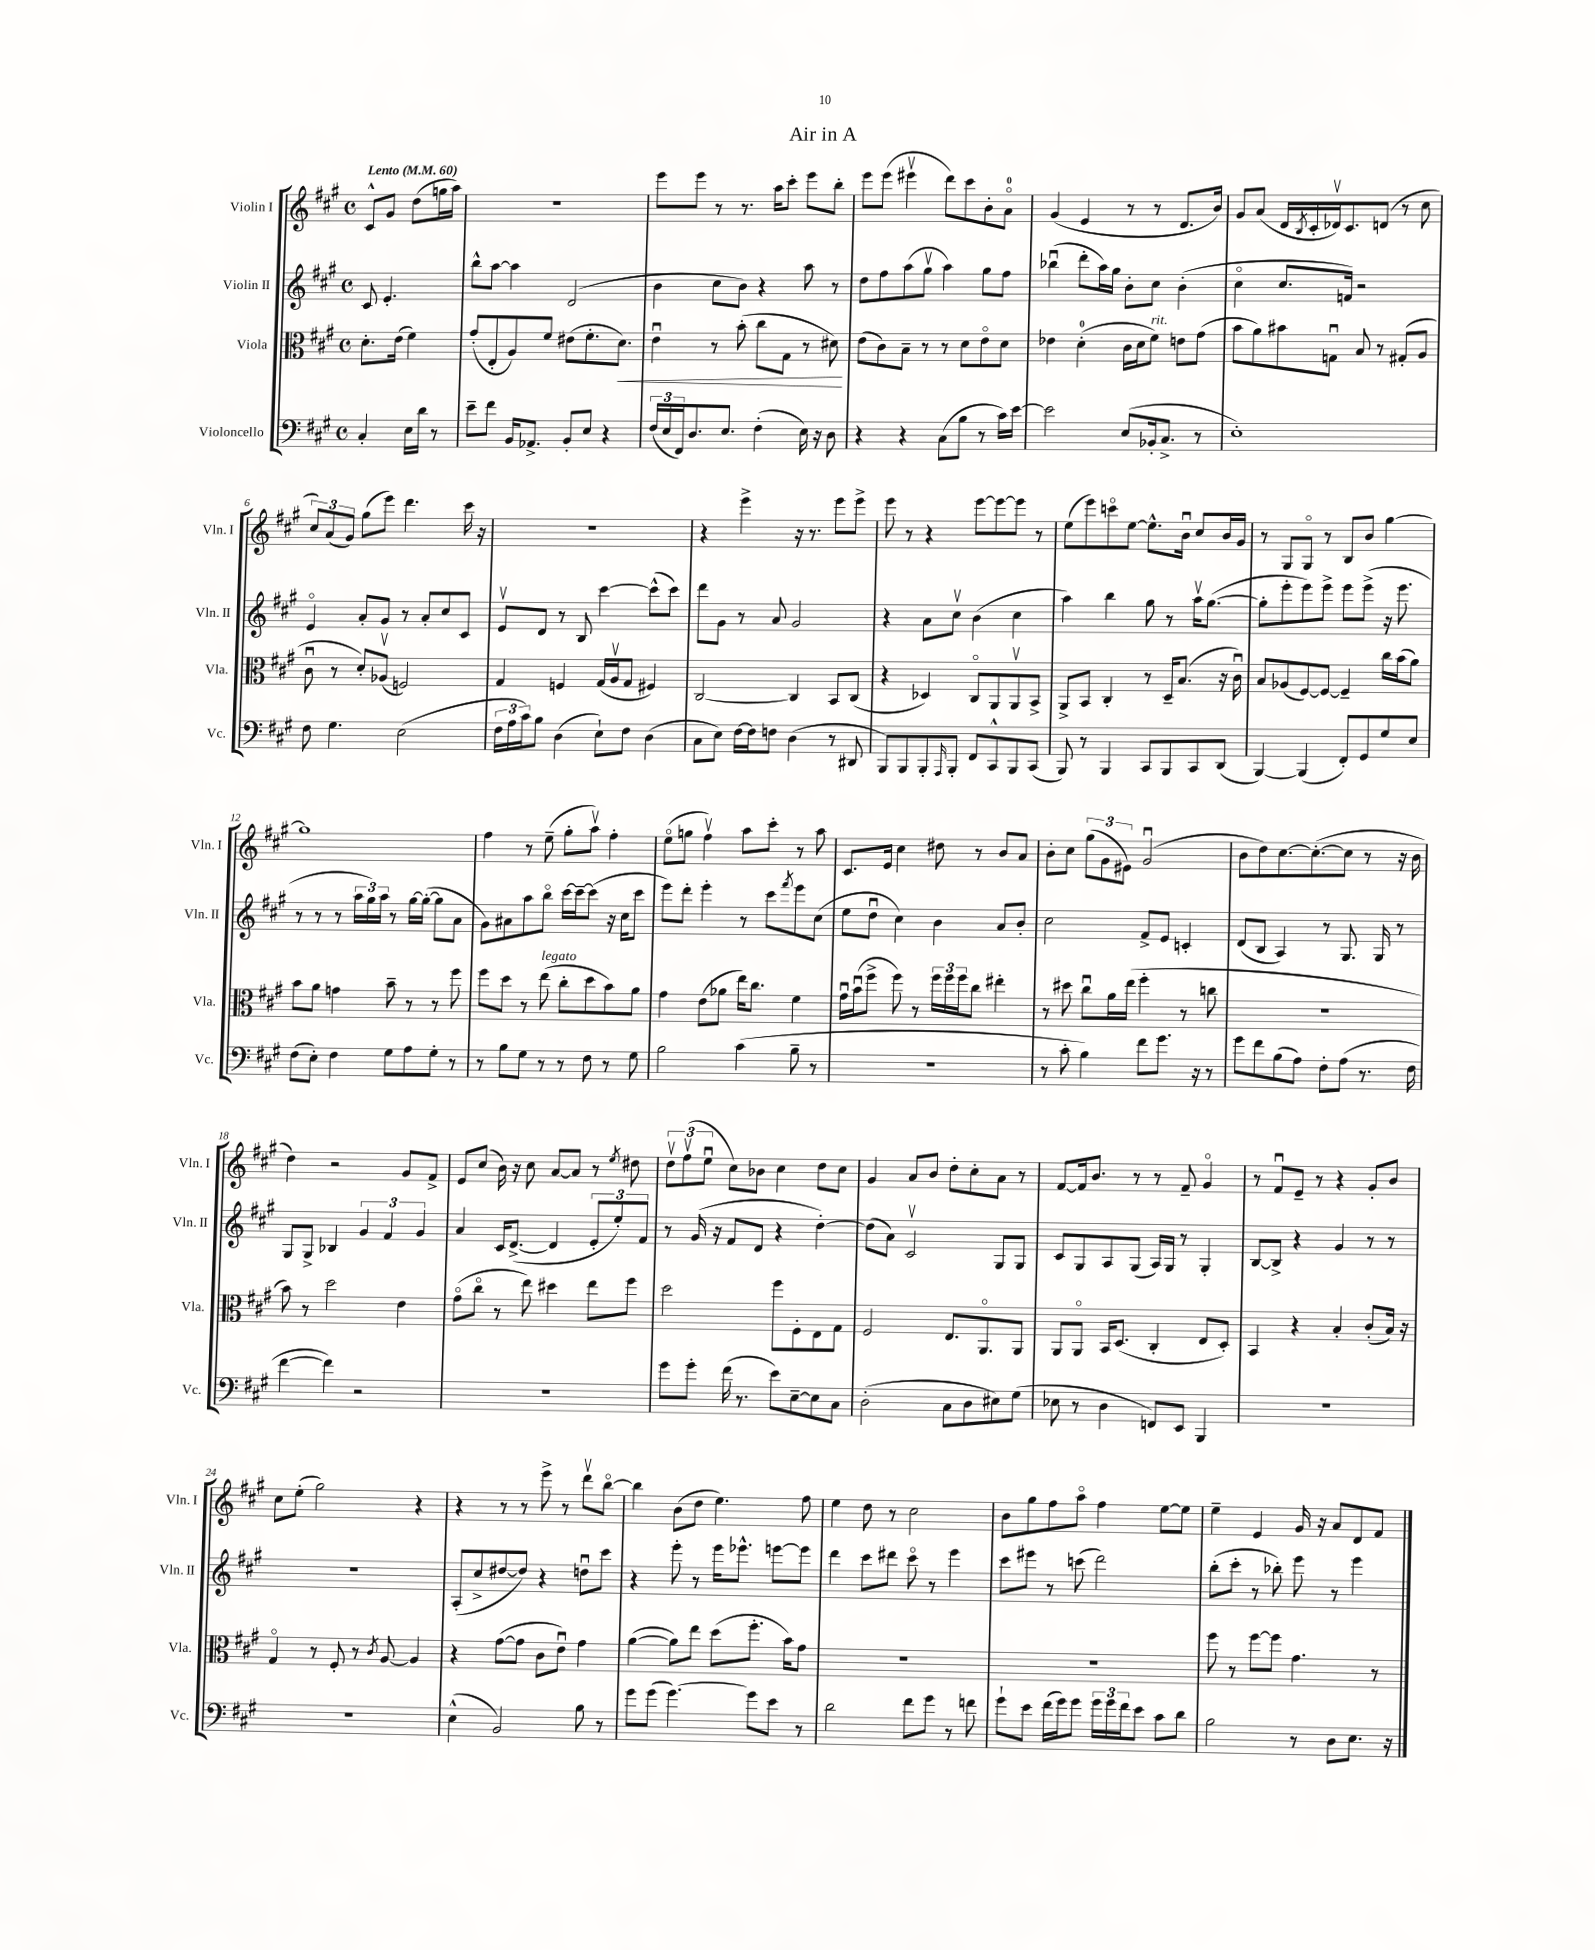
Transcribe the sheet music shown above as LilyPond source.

\header { title = "Air in A" }
<<
\new StaffGroup <<
\new Staff = "s0" \with { instrumentName = "Violin I" shortInstrumentName = "Vln. I" } {
    \clef treble \key a \major \defaultTimeSignature \time 4/4 \partial 2 \tempo "Lento" 4 = 60
    cis'8-^ gis'8 d''8( g''16 a''16) |
    R1 |
    e'''8 e'''8 r8 r8. a''16 cis'''8-. e'''8 b''8-. |
    e'''8 e'''8( eis'''4\upbow d'''8) cis'''8 b'8-. a'8-0\flageolet |
    gis'4( e'4 r8 r8 d'8. b'16) |
    gis'8 a'8( d'16 \acciaccatura { b8 } cis'16-. des'16\upbow) cis'8. d'8( r8 cis''8 |
    \tuplet 3/2 { cis''8) a'8( gis'8) } gis''8( e'''8) d'''4. cis'''16 r16 |
    R1 |
    r4 e'''4-> r16 r8. e'''8 e'''8-> |
    e'''8 r8 r4 e'''8~ e'''8~ e'''8 r8 |
    e''8( e'''8) c'''8\flageolet e''8~ e''8.-^ b'16\downbow cis''8 b'16 gis'16 |
    r8 gis8 gis8\flageolet r8 b8 b'8 gis''4~ |
    gis''1 |
    fis''4 r8 e''8--( gis''8-. a''8\upbow) fis''4-. |
    e''8\flageolet( g''8 fis''4\upbow) a''8 cis'''8-. r8 a''8 |
    cis'8. e'16 cis''4 dis''8 r8 b'8 a'8 |
    b'8-. cis''8 \tuplet 3/2 { gis''8( gis'8 eis'8) } gis'2\downbow( |
    b'8 d''8) cis''8.~ cis''8.~-.( cis''8 r8 r16 b'16 |
    d''4) r2 gis'8 fis'8-> |
    e'8 cis''8( b'16) r16 cis''8 a'8~ a'8 r8 \acciaccatura { e''8 } dis''8 |
    \tuplet 3/2 { d''8\upbow fis''8\upbow( e''8\downbow } cis''8) bes'8 cis''4 d''8 cis''8 |
    gis'4 a'8 b'8 d''8-. cis''8-. a'8 r8 |
    fis'8~ fis'16 b'8. r8 r8 fis'8-- gis'4\flageolet |
    r8 fis'8\downbow e'8-- r8 r4 gis'8-. b'8 |
    cis''8 e''8-.( gis''2) r4 |
    r4 r8 r8 e'''8-> r8 d'''8\upbow b''8~\flageolet |
    b''4 b'8( d''8 e''4.) fis''8 |
    e''4 d''8 r8 cis''2 |
    b'8 gis''8 fis''8 a''8\flageolet fis''4 e''8~ e''8 |
    e''4-- e'4 gis'16 r16 a'8 d'8 fis'8 \bar "|." |
}
\new Staff = "s1" \with { instrumentName = "Violin II" shortInstrumentName = "Vln. II" } {
    \clef treble \key a \major \defaultTimeSignature \time 4/4 \partial 2
    cis'8 e'4.-. |
    b''8-^ a''8~ a''4 d'2( |
    b'4 cis''8 b'8) r4 a''8 r8 |
    d''8 fis''8 a''8( gis''8\upbow a''4) gis''8 fis''8 |
    bes''4\downbow( d'''8-. a''16) gis''16 b'8-. cis''8 b'4-.( |
    cis''4\flageolet cis''8. f'16) r2 |
    e'4\flageolet a'8-. gis'8 r8 a'8-. cis''8 cis'8 |
    e'8\upbow d'8 r8 b8 cis'''4~ cis'''8-^( cis'''8) |
    d'''8 gis'8 r8 a'8 gis'2 |
    r4 a'8 cis''8\upbow b'4( cis''4 |
    a''4) b''4 gis''8 r8 a''16\upbow gis''8.~( |
    gis''8-. e'''8-. e'''8) e'''8-> e'''8 e'''8->( r16 e'''8. |
    r8 r8 r8 \tuplet 3/2 { a''16 gis''16) a''16 } r8 gis''16~ gis''16~-.( gis''8 a'8 |
    gis'8) ais'8 a''8 b''8\flageolet cis'''16~ cis'''16~-- cis'''8( r16 cis''16 cis'''8 |
    e'''8) d'''8-. e'''4-. r8 cis'''8 \acciaccatura { fis'''8 } e'''8 cis''8( |
    e''8 d''8\downbow cis''4) b'4 a'8 b'8-. |
    cis''2 fis'8-> e'8 c'4-. |
    d'8( b8 a4) r8 gis8. gis16 r8 |
    gis8 gis8-> bes4 \tuplet 3/2 { gis'4 fis'4 gis'4 } |
    a'4 cis'16 d'8.~->( d'4 \tuplet 3/2 { e'8-. e''8-.) fis'8 } |
    r8 gis'16( r16 fis'8 d'8 r4 d''4~-.) |
    d''8( a'8) cis'2\upbow gis8 gis8 |
    cis'8 gis8 a8 gis8( a16) gis16 r8 gis4-. |
    b8~ b8-> r4 gis'4 r8 r8 |
    r1 |
    a8-.( cis''8-> dis''8~ dis''8) r4 d''8\downbow cis'''8 |
    r4 e'''8-. r8 e'''16 ees'''8.-^ e'''8~ e'''8 |
    d'''4 cis'''8 dis'''8 cis'''8\flageolet r8 e'''4 |
    cis'''8 eis'''8 r8 c'''8( d'''2) |
    b''8-.( cis'''8-. r8 bes''8-.) e'''8 r8 e'''4 \bar "|." |
}
\new Staff = "s2" \with { instrumentName = "Viola" shortInstrumentName = "Vla." } {
    \clef alto \key a \major \defaultTimeSignature \time 4/4 \partial 2
    d'8.-. e'16( fis'4) |
    gis'8-.( e8-. a8) fis'8 eis'8( fis'8.-. d'8.\<) |
    e'4\downbow r8 b'8-.( cis''8 gis8 r8 dis'8\!) |
    e'8( cis'8) b8-- r8 r8 d'8 e'8\flageolet d'8 |
    ees'4 d'4-0-.( cis'16 d'16 fis'8^\markup { \italic "rit." }) e'8 gis'8( |
    b'8 a'8) bis'8 g8\downbow b8 r8 gis8-.( a8 |
    cis'8\downbow r8 d'8-.) aes8\upbow( f2) |
    gis4 f4 gis16( a16\upbow gis8 fis4) |
    cis2~ cis4 b,8 cis8( |
    r4 des4) cis8\flageolet a,8 a,8\upbow b,8-> |
    a,8-> b,8 cis4-. r8 d16-- b8.( r16 cis'16\downbow) |
    b8 aes8( fis8~) fis8~ fis4-- cis''16 b'16( a'8) |
    b'8 a'8 g'4 b'8-- r8 r8 fis''8 |
    fis''8 d''8 r8 e''8^\markup { \italic "legato" }( cis''8-. d''8 b'8) a'8 |
    gis'4 e'8( aes'8 e''16) cis''8. fis'4 |
    gis'16\downbow b'16\downbow( fis''8-> fis''8) r8 \tuplet 3/2 { fis''16 fis''16 fis''16 } cis''8 eis''4-. |
    r8 dis''8 cis''8\downbow a'16 e''16( fis''4-. r8 c''8 |
    R1 |
    b'8) r8 d''2 e'4 |
    gis'8\flageolet( cis''8\flageolet r8 e''8) dis''4 e''8 fis''8 |
    d''2 fis''8 fis8-. e8 gis8 |
    fis2 e8. a,8.\flageolet a,8 |
    a,8 a,8\flageolet b,16 d8.( cis4-. e8 d8-.) |
    b,4 r4 b4-. cis'8-.( b16) r16 |
    gis4\flageolet r8 fis8-. r8 \acciaccatura { cis'8 } a8~ a4 |
    r4 gis'8~( gis'8 cis'8 e'8\downbow) gis'4 |
    a'4~( a'8) e''8 d''8( fis''8.-. b'16) gis'8 |
    R1 |
    R1 |
    fis''8 r8 fis''8~ fis''8 gis'4. r8 \bar "|." |
}
\new Staff = "s3" \with { instrumentName = "Violoncello" shortInstrumentName = "Vc." } {
    \clef bass \key a \major \defaultTimeSignature \time 4/4 \partial 2
    cis4-. e16 d'16 r8 |
    e'8-- fis'8 b,16 aes,8.-> b,8-. e8 r4 |
    \tuplet 3/2 { fis16( e16 fis,16) } d8. e8. fis4-.( e16) r16 d8 |
    r4 r4 cis8( b8 r8 cis'16) e'16~ |
    e'2 e8( bes,16-. cis8.-> r8 |
    e1-.) |
    fis8 gis4. e2( |
    \tuplet 3/2 { fis16 a16 cis'16) } b8 d4( e8-!) fis8 d4( |
    cis8 e8) fis16~ fis16 f8 d4( r8 dis,8 |
    b,,8) b,,8 b,,8-. \grace { a,,16 } b,,8-. fis,8 cis,8-^ b,,8 cis,8( |
    b,,8) r8 b,,4 cis,8 b,,8 cis,8 d,8( |
    b,,4~) b,,4( fis,8-.) gis,8 gis8 e8 |
    fis8( e8-.) fis4 gis8 a8 gis8-. r8 |
    r8 b8 gis8 r8 r8 fis8 r8 gis8 |
    b2 cis'4( b8-- r8 |
    r1 |
    r8 cis'8-. b4) fis'8 gis'8. r16 r8 |
    gis'8 fis'8 b8( a8) fis8-. a8( r8. fis16 |
    fis'4~ fis'4) r2 |
    R1 |
    gis'8 gis'8-. fis'16( r8. e'8) e8~-- e8 cis8 |
    d2-.( cis8 d8 eis8) gis8( |
    ees8 r8 d4 f,8) e,8 b,,4 |
    R1 |
    R1 |
    e4-^( b,2) b8 r8 |
    gis'8 gis'8( gis'4.~) gis'8 e'8 r8 |
    d'2 fis'8 gis'8 r8 f'8 |
    gis'8-! e'8 fis'16( gis'16) gis'8 \tuplet 3/2 { gis'16 gis'16 fis'16 } e'8 cis'8 d'8 |
    b2 r8 d8 e8. r16 \bar "|." |
}
>>
>>
